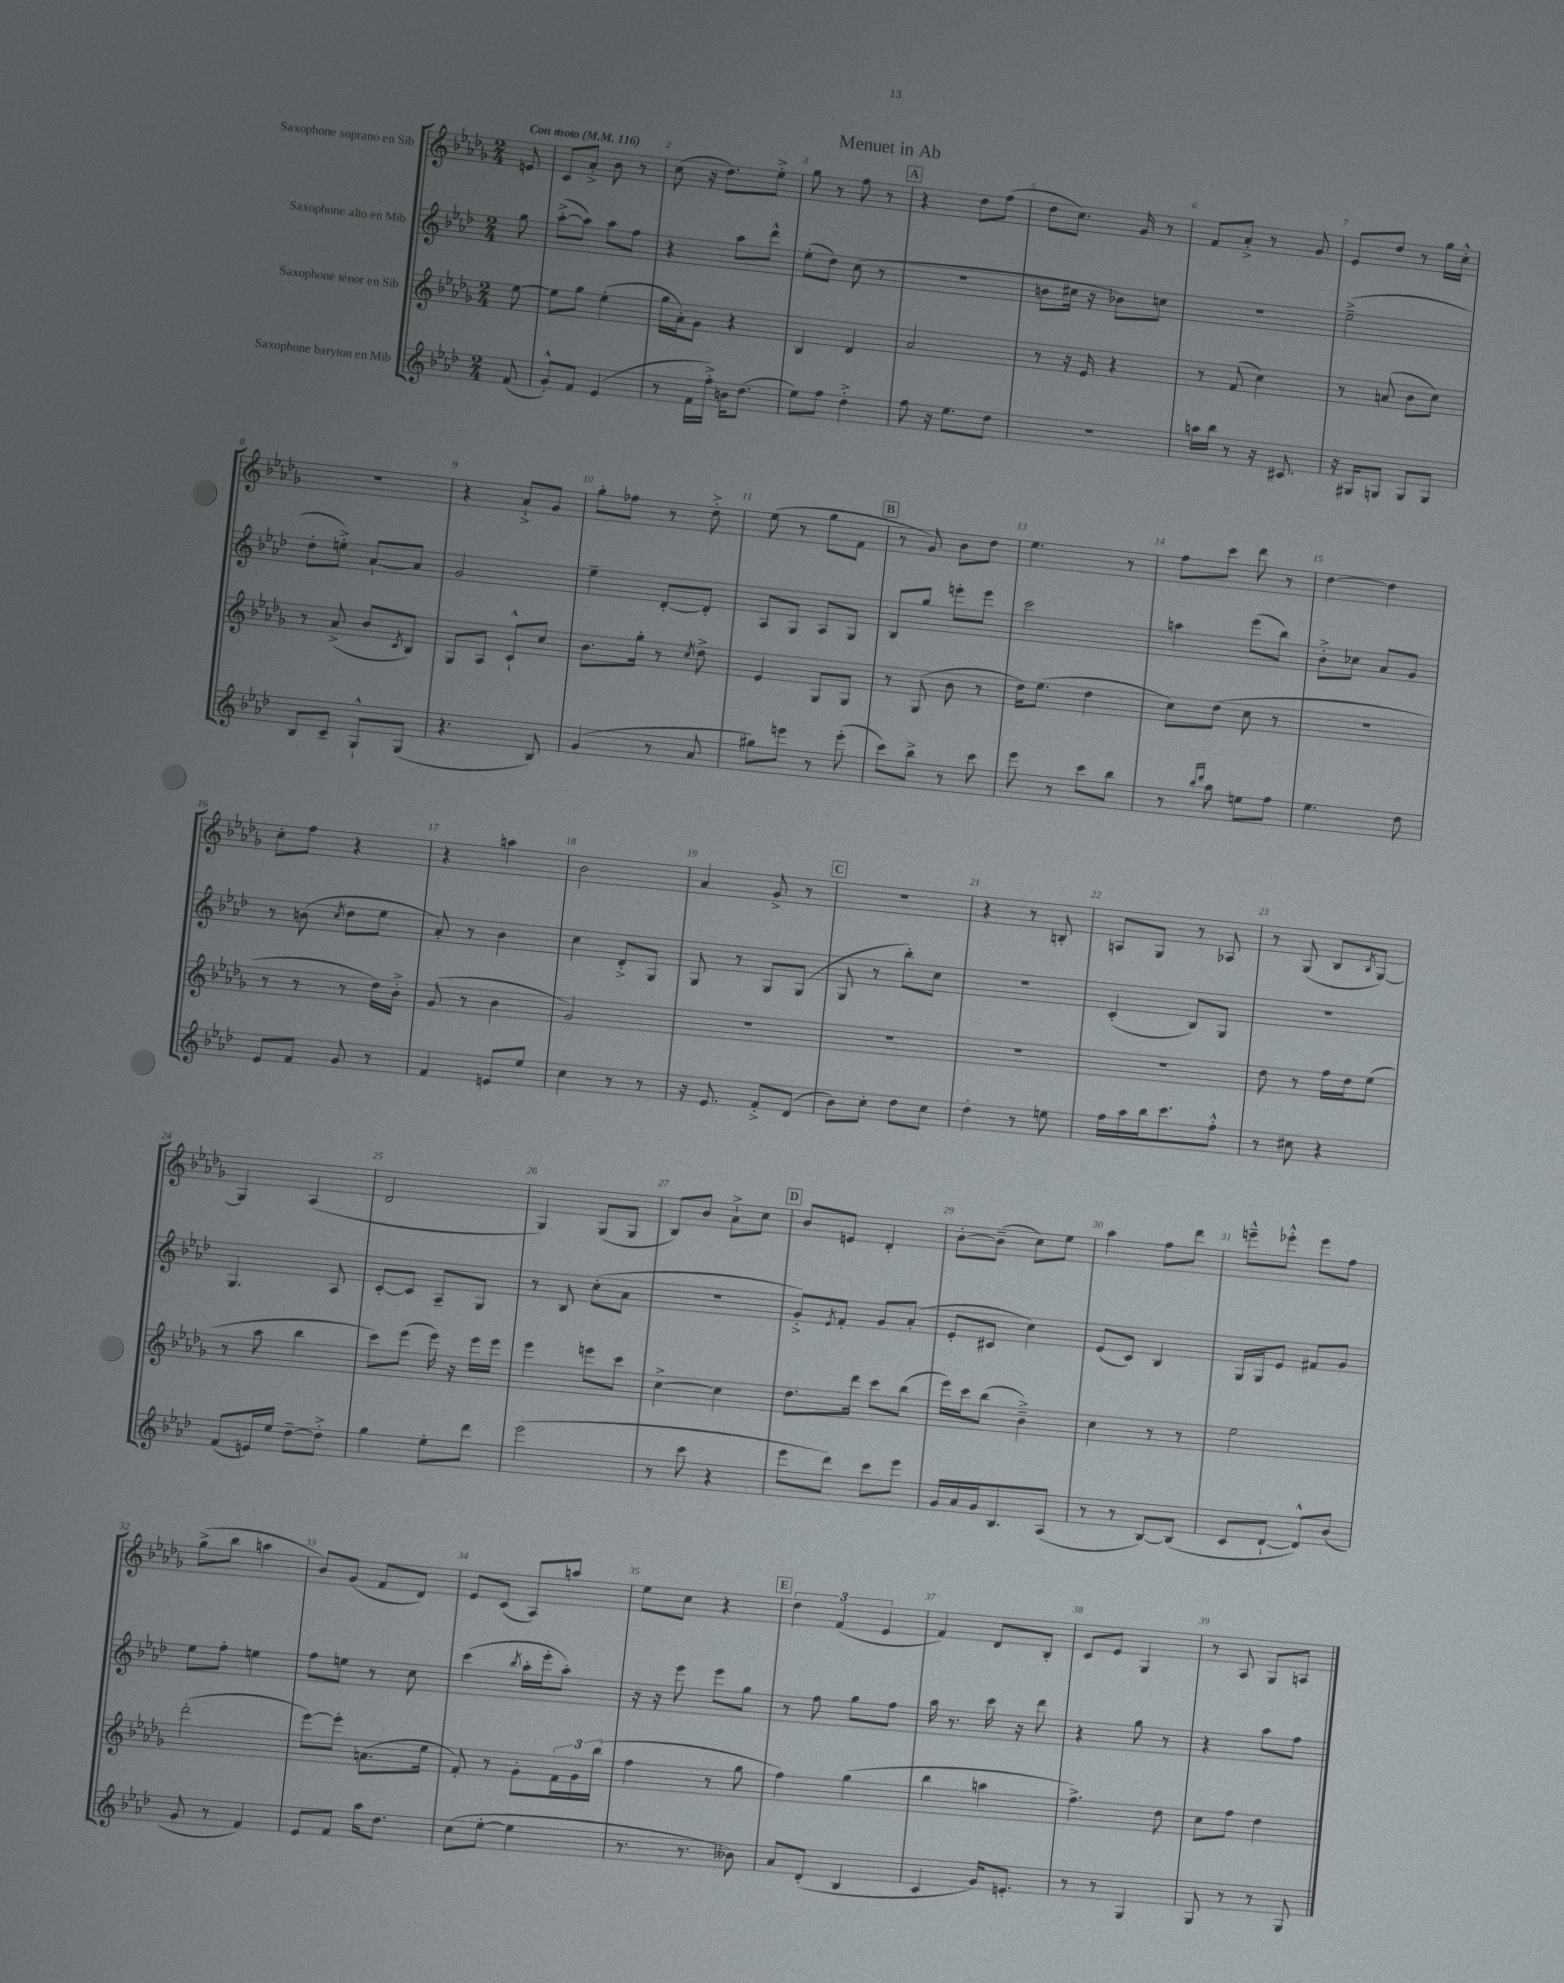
\header { title = "Menuet in Ab" }
<<
\new StaffGroup <<
\new Staff = "s0" \with { instrumentName = "Saxophone soprano en Sib" } {
    \clef treble \key des \major \numericTimeSignature \time 2/4 \partial 8 \tempo "Con moto" 4 = 116
    e'8 |
    c'8 aes'8-.-> bes'8 r8 |
    c''8( r16 des''8.) ees''8-.-> |
    ges''8 r8 f''8 r8 |
    \mark \markup { \box "A" } r4 des''8 f''8( |
    des''8 c''8.) ges'16 r8 |
    f'8 aes'8-.-> r8 ges'8 |
    ees'8 des''8 r8 ges''16 c''16-.-^ |
    R2 |
    r4 aes'8-!-> ges'8 |
    ges''8-. fes''8 r8 des''8-.-> |
    ees''8( r8 ges''8 f'8 |
    \mark \markup { \box "B" } r8 ges'8) bes'8 des''8 |
    ees''4. r8 |
    f''8 c'''8 des'''8 r8 |
    des''4~ des''4 |
    c''8-. f''8 r4 |
    r4 a''4 |
    bes'2 |
    aes'4 ges'8-> r8 |
    \mark \markup { \box "C" } r2 |
    r4 r8 b8-. |
    a8 ges8 r8 aes8 |
    r8 ges8( bes8 \acciaccatura { bes8 } ges8~) |
    ges4 aes4( |
    des'2 |
    ges4) ges8( ges8 |
    bes8) bes'8 aes'8-!-> c''8 |
    \mark \markup { \box "D" } bes'8 e'8 des'4-. |
    bes'8~-. bes'8--( c''8) ees''8 |
    aes''4 f''8 des'''8 |
    e'''8---^ ees'''8-.-^ ees'''8 f''8 |
    ges''8->( bes''8 a''4 |
    bes'8) ges'8( f'8 des'8) |
    ees'8 c'8( aes8) a''8 |
    ees''8 c''8 r4 |
    \mark \markup { \box "E" } \tuplet 3/2 { des''4 f'4( ees'4 } |
    f'4) des'8 bes8-. |
    c'8 ees'8 ges4 |
    r8 aes8 ges8 a8 \bar "|." |
}
\new Staff = "s1" \with { instrumentName = "Saxophone alto en Mib" } {
    \clef treble \key aes \major \numericTimeSignature \time 2/4 \partial 8
    g''8 |
    aes''8~-.->( aes''8) aes''8 f''8 |
    r4 aes''8 des'''8-^ |
    ees''8-.( des''8) c''8( r8 |
    \mark \markup { \box "A" } r2 |
    b'8 cis''16 r16 bes'8) c''8 |
    r2 |
    ees''2--->( |
    des''8-. e''8-.->) aes'8~-! aes'8 |
    g'2 |
    ees''4-- des'8~-. des'8-. |
    aes8 g8 aes8 g8 |
    \mark \markup { \box "B" } bes8 g''8 e'''8-. e'''8 |
    c'''2 |
    a''4 ees'''8( bes''8) |
    bes'8-.-> ces''8 aes'8 g'8 |
    r8 b'8( \acciaccatura { c''8 } des''8 ees''8 |
    aes'8-.) r8 bes'4 |
    c''4 des'8-.-> g8 |
    g8 r8 g8 g8( |
    \mark \markup { \box "C" } g8 r8 bes''8-.) c''8 |
    r2 |
    c'4-.( bes8) g8 |
    r2 |
    g4. aes8 |
    c'8~-. c'8 aes8-- g8 |
    r8 bes8 c''8-.( aes'8 |
    R2 |
    \mark \markup { \box "D" } g'8-.->) \acciaccatura { ees'8 } f'8-. g'8 aes'8-.( |
    ees'8-. cis'8 c''4) |
    ees'8( c'8) bes4 |
    g16 g16 ees'8 fis'8 g'8 |
    ees''8 f''8-. e''4 |
    f''8 e''8 r8 c''8 |
    c'''4( \acciaccatura { bes''8 } aes''16-. ees'''16-. aes''8-.) |
    r16 r16 ees'''8 ees'''8 g''8 |
    \mark \markup { \box "E" } r8 f''8 g''8 f''8 |
    aes''16 r8. c'''16 r16 des'''8 |
    r4 g''8 r8 |
    r4 aes''8 f''8 \bar "|." |
}
\new Staff = "s2" \with { instrumentName = "Saxophone ténor en Sib" } {
    \clef treble \key des \major \numericTimeSignature \time 2/4 \partial 8
    ees''8~ |
    ees''8 ges''8 ees''4-.( |
    ges''16 aes'16-.) ges'8 r4 |
    bes4 des'4 |
    \mark \markup { \box "A" } aes'2 |
    r8 r16 ees'16 r4 |
    r8 f'8( c''4) |
    r8 a'8( bes'8 c''8) |
    r8 aes'8->( bes'8 \acciaccatura { c'8 } bes8) |
    ges8 aes8 c'8-!-^ c''8 |
    bes'8. ges''16-. r8 \acciaccatura { c''8 } des''8-> |
    ees'4 ges8 ges8 |
    \mark \markup { \box "B" } r8 ges8( bes'8 r8 |
    des''16) ees''8.( des''4 |
    c''8) des''8( c''8 r8 |
    r2 |
    r8 r8 r8 des''16) bes'16-.-> |
    ges'8( r8 bes'4 |
    ges'2) |
    R2 |
    \mark \markup { \box "C" } R2 |
    R2 |
    R2 |
    des''8 r8 f''16 des''16 ees''8( |
    r8 aes''8 bes''4 |
    c'''8) ees'''8( ees'''16) r16 ees'''16 ees'''16 |
    ees'''4 e'''8 c'''8 |
    c''4~-> c''4 |
    \mark \markup { \box "D" } des''8. des'''16 c'''8 bes''8( |
    ees'''16) c'''16 bes''8( bes'4--->) |
    c''4 r8 r8 |
    ees''2 |
    des'''2-.( |
    ees'''8~) ees'''8-. a'8.( ees''16 |
    f'8-.) r8 ges'8-. \tuplet 3/2 { f'16 ges'16 bes''16( } |
    f''4 r8 ges''8 |
    \mark \markup { \box "E" } f''4) ges''4( |
    bes''4 a''4 |
    f''4.->) des''8 |
    c''8 f''8 des''4 \bar "|." |
}
\new Staff = "s3" \with { instrumentName = "Saxophone baryton en Mib" } {
    \clef treble \key aes \major \numericTimeSignature \time 2/4 \partial 8
    f'8( |
    g'8-.-^) f'8 ees'4( |
    r8 f'16 f''16-.->) b'16 des''8.( |
    ees''8) f''8 des''4-.-> |
    \mark \markup { \box "A" } f''8 r16 ees''8. des''8 |
    r2 |
    a''16 bes''16 r8 r16 cis'8. |
    r16 gis16 g8 g8 g8 |
    bes8 c'8-- g8-!-^ g8( |
    r4. bes8) |
    g'4( r8 aes'8 |
    gis''8) e'''8 r8 e'''8-.( |
    \mark \markup { \box "B" } c'''8) bes''8-> r8 c'''8 |
    ees'''8 r8 c'''8 bes''8 |
    r8 \grace { bes''16 des'''16 } aes''8 e''8 f''8 |
    ees''4. des''8 |
    ees'8 f'8 g'8 r8 |
    f'4 e'8 ees''8 |
    c''4 r8 r8 |
    r16 ees'8. f'8-.-> des'8( |
    \mark \markup { \box "C" } bes'8) c''8-. des''8 c''8 |
    des''4-. r8 e''8 |
    f''16 aes''16 bes''16 c'''8. f''8-.-^ |
    r8 cis''8 r4 |
    f'8( e'16) ees''16 des''8~-- des''8-.-> |
    g''4 ees''8-. des'''8 |
    ees'''2( |
    r8 c'''8 r4 |
    \mark \markup { \box "D" } ees'''8 des'''8) c'''8 ees'''8 |
    g'16 aes'16 g'16 bes8. aes8( |
    r8 r8 bes8~) bes8( |
    c'8 des'8~-! des'8-^) bes'8( |
    g'8 r8 f'4) |
    ees'8 f'8 aes''16 des''8. |
    c''8( ees''8~-. ees''4 |
    r8. r8. beses'8) |
    \mark \markup { \box "E" } aes'8 des'8-.( bes4 |
    c'4 g'16) e'8.-. |
    r8 r8 g4 |
    g8 r8 r8 g8 \bar "|." |
}
>>
>>
\layout { \context { \Score \override BarNumber.break-visibility = ##(#f #t #t) barNumberVisibility = #all-bar-numbers-visible } }
